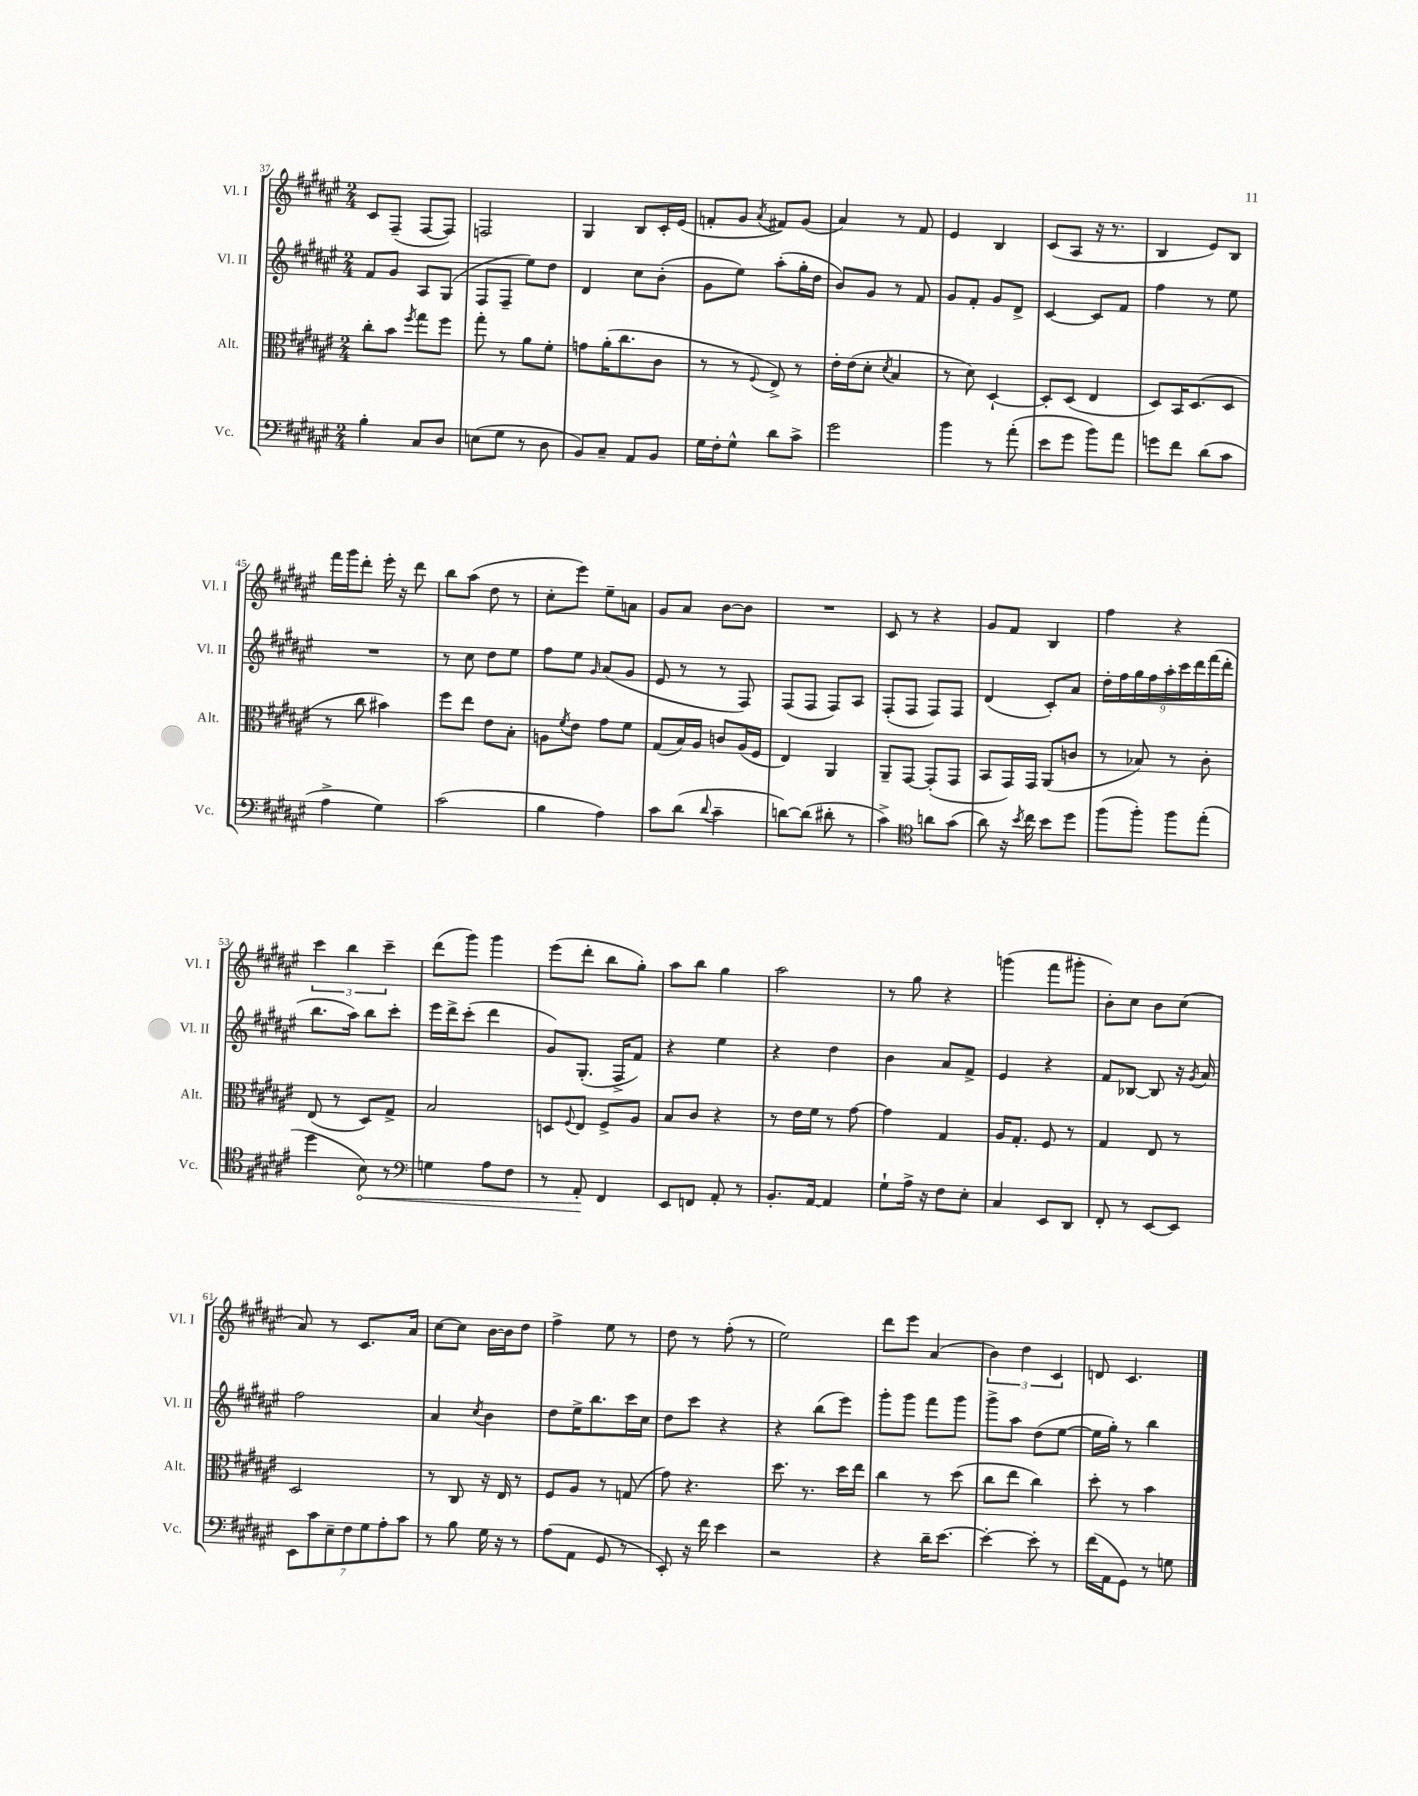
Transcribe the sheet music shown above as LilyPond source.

<<
\new StaffGroup <<
\new Staff = "s0" \with { instrumentName = "Vl. I" shortInstrumentName = "Vl. I" } {
    \clef treble \key fis \major \numericTimeSignature \time 2/4
    cis'8 fis8--( fis8~ fis8) |
    f2 |
    gis4 b8 cis'16-. eis'16( |
    f'8-. gis'8 \acciaccatura { ais'8 } fis'8) gis'8( |
    ais'4) r8 fis'8 |
    eis'4 b4 |
    cis'8( ais8 r16 r8. |
    b4 eis'8) b8 |
    fis'''16 gis'''16 dis'''8-. eis'''16-. r16 dis'''8 |
    b''8 ais''8( dis''8 r8 |
    cis''8-. eis'''8) eis''8-- a'8 |
    gis'8 ais'8 b'8~ b'8 |
    R2 |
    cis'8 r8 r4 |
    gis'8 fis'8 b4 |
    fis''4 r4 |
    \tuplet 3/2 { cis'''4 b''4 cis'''4-- } |
    dis'''8( gis'''8) gis'''4 |
    eis'''8( dis'''8-. b''8 gis''8-.) |
    ais''8 b''8 gis''4 |
    ais''2 |
    r8 gis''8 r4 |
    g'''4( fis'''8 gis'''8-. |
    b'8-.) cis''8 b'8 cis''8( |
    ais'8) r8 cis'8. ais'16 |
    cis''8~ cis''8 b'16~ b'16 dis''8 |
    fis''4-> eis''8 r8 |
    dis''8 r8 fis''8-.( r8 |
    eis''2) |
    dis'''8 eis'''8 ais'4( |
    \tuplet 3/2 { b'4) dis''4 cis'4 } |
    d'8 cis'4. \bar "|." |
}
\new Staff = "s1" \with { instrumentName = "Vl. II" shortInstrumentName = "Vl. II" } {
    \clef treble \key fis \major \numericTimeSignature \time 2/4
    fis'8 gis'8 ais8 gis8( |
    fis8 fis8-- eis''8) dis''8 |
    dis'4 cis''8 b'8-.( |
    gis'8 eis''8) ais''8-.( gis''16-. dis''16 |
    b'8) gis'8 r8 fis'8 |
    gis'8 fis'8-. gis'8 dis'8-> |
    cis'4~ cis'8 fis'8 |
    fis''4 r8 eis''8 |
    R2 |
    r8 cis''8 dis''8 eis''8 |
    fis''8 eis''8 \grace { gis'16 } ais'8( gis'8 |
    eis'8 r8 r8 fis8) |
    fis8( fis8 fis8) ais8 |
    fis8-.( fis8 fis8) fis8 |
    dis'4( cis'8-.) ais'8 |
    \tuplet 9/8 { dis''16-. fis''16 gis''16 fis''16 ais''16-. cis'''16 dis'''16 fis'''16( dis'''16-. } |
    b''8. ais''16) b''8 cis'''8-. |
    eis'''16 dis'''16-> cis'''8-.( dis'''4 |
    gis'8) gis8.-.( fis16-> fis'8) |
    r4 eis''4 |
    r4 dis''4 |
    b'4 ais'8 fis'8-> |
    eis'4 r4 |
    fis'8 bes8~ bes8 r16 \acciaccatura { gis'8 } ais'16 |
    fis''2 |
    ais'4 \acciaccatura { cis''8 } b'4 |
    dis''8 eis''16-> b''8. cis'''16 cis''16 |
    dis''8 cis'''8 r4 |
    r4 b''8( eis'''8) |
    gis'''8-. gis'''8 fis'''8 gis'''8 |
    gis'''8-> ais''8 dis''8( eis''8~ |
    eis''16 gis''16-.) r8 b''4 \bar "|." |
}
\new Staff = "s2" \with { instrumentName = "Alt." shortInstrumentName = "Alt." } {
    \clef alto \key fis \major \numericTimeSignature \time 2/4
    cis''8-. b'8 \acciaccatura { fis''8 } gis''8 fis''8 |
    gis''8-. r8 ais'8 fis'8-. |
    g'8 ais'16-.( cis''8. cis'8 |
    r8 r8 \appoggiatura { fis8 } eis8->) r8 |
    eis'16-. eis'16( dis'8-. \acciaccatura { dis'8 } b4 |
    r8 dis'8) dis4~-! |
    dis8-. dis8( eis4 |
    dis8) b,16 dis8.( dis8 |
    r8 cis''8 bis'4) |
    fis''8 eis''8 eis'8 b8-. |
    a8 \acciaccatura { fis'8 } eis'8 gis'8 fis'8 |
    gis8( b16) ais16 c'8 ais16( fis16 |
    eis4) ais,4 |
    ais,8-- gis,8~ gis,8-.( gis,8 |
    b,8 gis,16) gis,16 ais,8( c'8 |
    r8 bes8) r8 cis'8-. |
    eis8( r8 dis8) gis8-> |
    b2 |
    d8 \appoggiatura { fis8 } eis8 fis8-> ais8 |
    b8 cis'8 r4 |
    r8 eis'16 fis'16 r8 gis'8~ |
    gis'4 gis4 |
    ais16 gis8.-. fis8 r8 |
    gis4 eis8 r8 |
    dis2 |
    r8 cis8 r16 eis16 r8 |
    fis8 ais8 r8 g8( |
    gis'8) r4. |
    dis''8. r8. dis''16 eis''16 |
    cis''4 r8 dis''8( |
    cis''8 eis''8 cis''4) |
    dis''8-. r8 b'4 \bar "|." |
}
\new Staff = "s3" \with { instrumentName = "Vc." shortInstrumentName = "Vc." } {
    \clef bass \key fis \major \numericTimeSignature \time 2/4
    b4-. cis8 dis8 |
    e8( gis8 r8 dis8 |
    b,8) cis8-- ais,8 b,8 |
    gis16 fis16-. gis8-^ dis'8 cis'8-> |
    gis'2 |
    b'4 r8 ais'8-.( |
    eis'8 gis'8 b'8) ais'8 |
    g'8 fis'8 dis'8( cis'8 |
    ais4-> gis4) |
    cis'2( |
    b4 ais4) |
    cis'8 dis'8( \appoggiatura { dis'8 } cis'4-- |
    d'8~) d'8( dis'8-. r8 |
    cis'4->) \clef tenor a'8 gis'8( |
    ais'8) r16 \acciaccatura { b'8 } cis''16 b'8 dis''8 |
    fis''8( fis''8-.) fis''8 eis''8-.( |
    dis''4 \once \override Hairpin.circled-tip = ##t b8\<) r8 |
    \clef bass g4 ais8 fis8 |
    r8 ais,8-.\! fis,4 |
    eis,8 f,8 ais,8-. r8 |
    b,8.-. ais,16~ ais,4 |
    gis8-! ais16-> r16 fis8 eis8-. |
    cis4 eis,8 dis,8 |
    fis,8-. r8 eis,8~ eis,8 |
    \tuplet 7/4 { eis,8 cis'8 eis8-- fis8 gis8 ais8-. cis'8 } |
    r8 b8 gis16 r16 r8 |
    ais8( ais,8 gis,8 r8 |
    eis,8-.) r16 fis'16 eis'4 |
    r2 |
    r4 dis'16-- eis'8.~ |
    eis'4~-. eis'8-. r8 |
    fis'16( ais,16 gis,8) r8 g8 \bar "|." |
}
>>
>>
\layout { \context { \Score currentBarNumber = #37 } }
